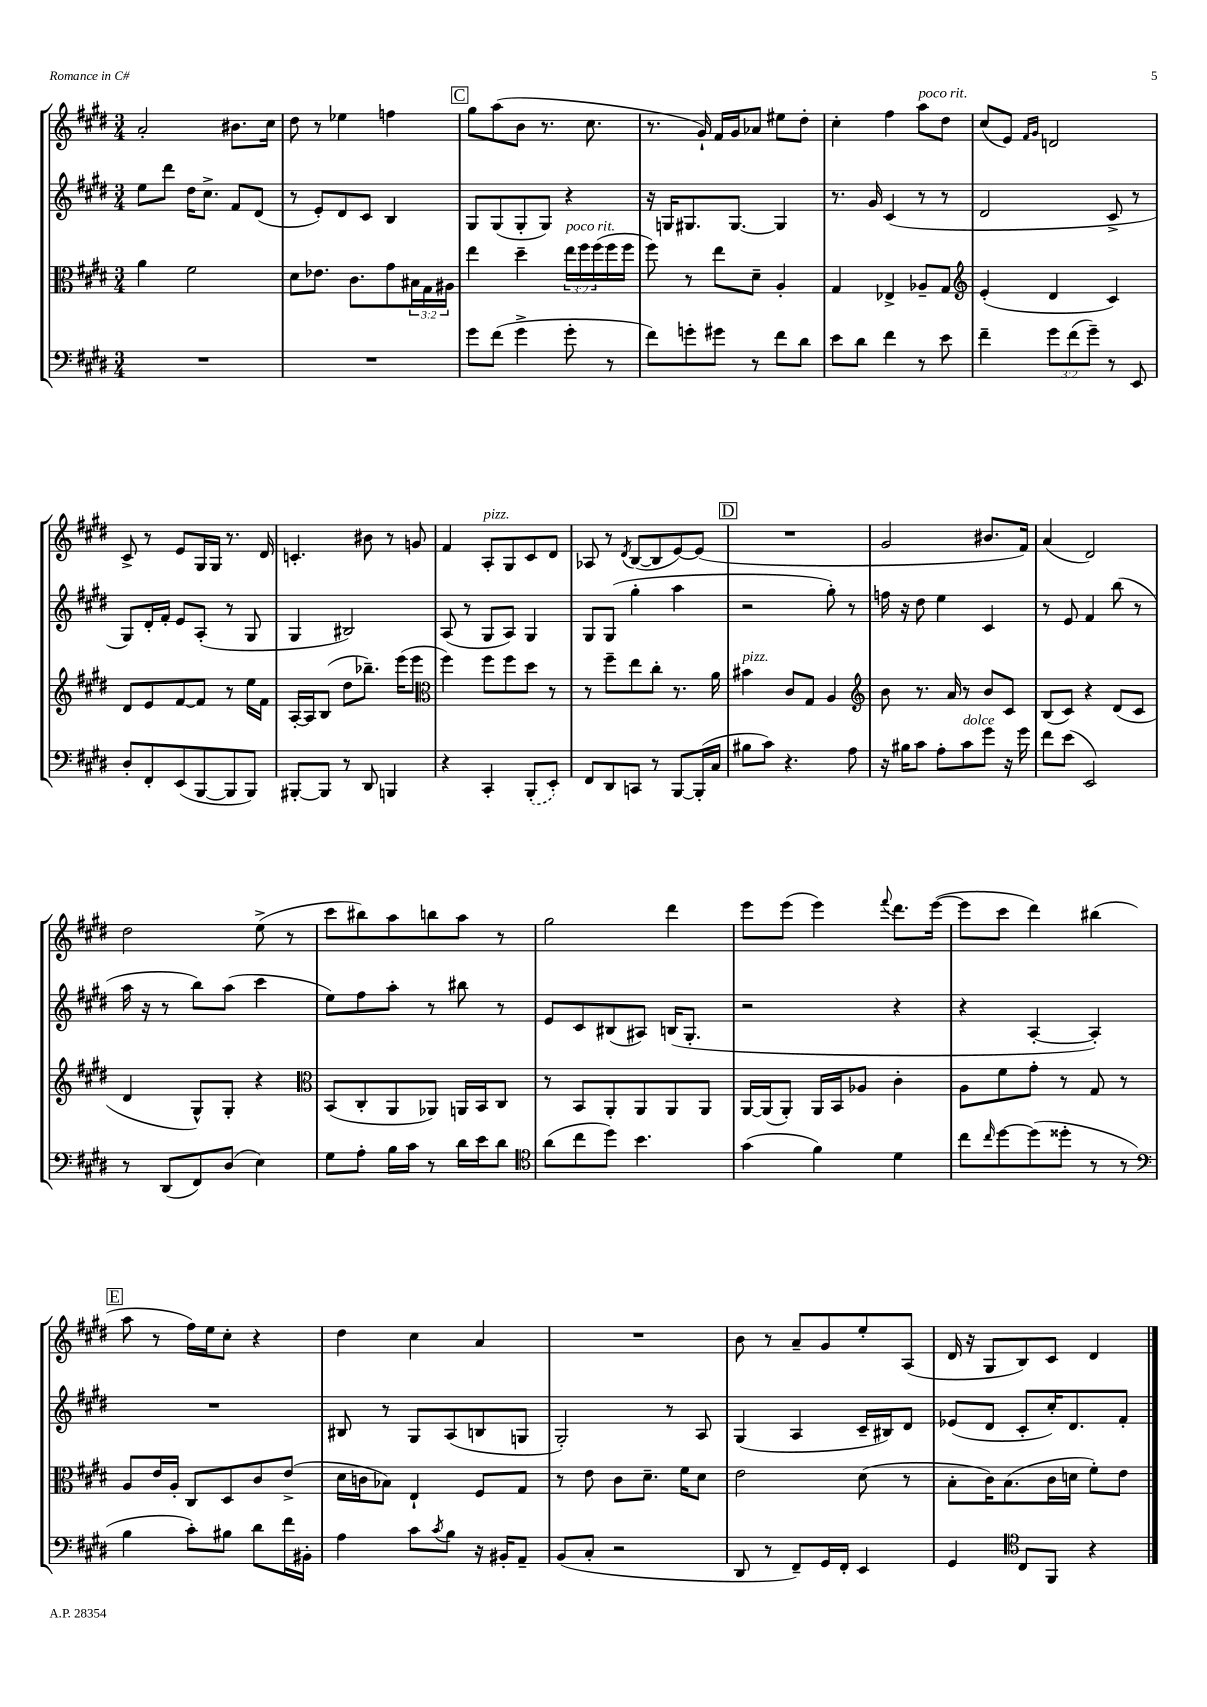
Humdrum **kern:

**kern	**kern	**kern	**kern
*part4	*part3	*part2	*part1
*staff4	*staff3	*staff2	*staff1
*clefF4	*clefC3	*clefG2	*clefG2
*k[f#c#g#d#]	*k[f#c#g#d#]	*k[f#c#g#d#]	*k[f#c#g#d#]
*M3/4	*M3/4	*M3/4	*M3/4
=19	=19	=19	=19
2.r	4a\	8ee\L	2a'/
.	.	8ddd#\J	.
.	2f#\	16dd#\KL	.
.	.	8.cc#^\J	.
.	.	8f#/L	8.b#X\L
.	.	(8d#/J	.
.	.	.	16cc#\Jk
=20	=20	=20	=20
2.r	8d#\L	8r	8dd#\
.	8.e-X\J	8e'/L)	8r
.	.	8d#/	4ee-X\
.	8.c#\L	.	.
.	.	8c#/J	.
.	8g#\	4B/	4ffn\
.	24B#X\L	.	.
.	24G#\	.	.
.	24A#X\JJ	.	.
!!LO:REH:place=s1:t=C
=21	=21	=21	=21
8g#\L	4ee\	8G#/L	8gg#\L
(8f#\J	.	(8G#/	(8aa\
4g#^\	4dd#~\	8G#'/	8b\J
.	.	8G#/J)	8.r
!	!LO:TX:a:i:t=poco rit.	!	!
8g#'\	24ee\LL	4r	.
.	24ff#\	.	.
.	.	.	8.cc#\
.	(24ff#\	.	.
8r	16ff#\	.	.
.	16ff#\JJ	.	.
=22	=22	=22	=22
8f#\L)	8ff#\)	16r	8.r
.	.	16Gn/KL	.
8gn'\	8r	8.G#X/	.
.	.	.	16g#`/)
8g#X\J	8ee\L	.	16f#/LL
.	.	[8.G#/J	16g#/J
8r	8d#~\J	.	8a-X/J
8f#\L	4A'/	4G#/]	8ee#X\L
8d#\J	.	.	8dd#'\J
=23	=23	=23	=23
8e\L	4G#/	8.r	4cc#'\
8d#\J	.	.	.
.	.	16g#/	.
4f#\	4E-X^/	(4c#/	4ff#\
!	!	!	!LO:TX:a:i:t=poco rit.
8r	8A-X~/L	8r	8aa\L
8e\	8G#/J	8r	8dd#\J
=24	=24	=24	=24
*	*clefG2	*	*
4f#~\	(4e'/	2d#/	(8cc#/L
.	.	.	8e/J)
.	.	.	16qqf#/LL
.	.	.	16qqg#/JJ
12g#\L	4d#/	.	2dn/
(12f#\	.	.	.
12g#~\J)	.	.	.
8r	4c#/)	8c#^/	.
8EE/	.	8r	.
!!LO:LB:g=z
=25	=25	=25	=25
8D#'/L	8d#/L	8G#/L)	8c#^/
8FF#'/	8e/	16d#'/L	8r
.	.	16f#'/JJ	.
(8EE/	[8f#/	8e/L	8e/L
[8BBB/	8f#/J]	(8A'/J	16G#/L
.	.	.	16G#/JJ
8BBB/]	8r	8r	8.r
8BBB/J)	16ee\LL	8G#/	.
.	16f#\JJ	.	16d#/
=26	=26	=26	=26
[8BBB#X'/L	[16A'/LL	4G#/	4.cn'/
.	16A/J]	.	.
8BBB#/J]	(8B/J	.	.
8r	8dd#\L	2B#X/)	.
8DD#/	8.bb-X~\J)	.	8b#X\
4BBBn/	.	.	8r
.	(16eee\KL	.	.
.	8eee\J	.	8gn/
=27	=27	=27	=27
*	*clefC3	*	*
4r	4ff#\)	(8A/	4f#/
.	.	8r	.
!	!	!	!LO:TX:a:i:t=pizz.
4CC#'/	8ff#\L	8G#/L	8A'/L
.	8ff#\	8A/J)	8G#/
(8BBB'/L	8dd#\J	4G#/	8c#/
8EE'/J)	8r	.	8d#/J
=28	=28	=28	=28
8FF#/L	8r	8G#/L	8A-X/
8DD#/	8ff#~\L	(8G#/J	8r
.	.	.	8qd#/
8CCn/J	8ee\	4gg#'\	([8B/L
8r	8cc#'\J	.	8B/]
[8BBB/L	8.r	4aa\	[8e/)
(16BBB'/L]	.	.	(8e/J]
16C#/JJ	16a\	.	.
!!LO:REH:place=s1:t=D
=29	=29	=29	=29
!	!LO:TX:a:i:t=pizz.	!	!
8B#X\L	4b#X\	2r	2.r
8c#\J)	.	.	.
4.r	8c#/L	.	.
.	8G#/J	.	.
.	4A/	8gg#'\)	.
8A\	.	8r	.
=30	=30	=30	=30
*	*clefG2	*	*
16r	8b\	16ffn\	2g#/
16B#X\KL	.	16r	.
8c#\J	8.r	8dd#\	.
8A'\L	.	4ee\	.
.	16a/	.	.
!LO:TX:a:i:t=dolce	!	!	!
8c#\	8r	.	.
8g#\J	8b/L	4c#/	8.b#X/L
16r	8c#/J	.	.
16g#\	.	.	16f#/Jk)
=31	=31	=31	=31
8f#\L	(8B/L	8r	(4a/
(8e\J	8c#/J)	8e/	.
2EE/)	4r	4f#/	2d#/)
.	(8d#/L	(8bb\	.
.	8c#/J	8r	.
!!LO:LB:g=z
=32	=32	=32	=32
8r	4d#/	16aa\	2dd#\
.	.	16r	.
(8DD#/L	.	8r	.
8FF#/)	8G#^^/L)	8bb\L)	.
(8D#/J	8G#'/J	(8aa\J	.
4E\)	4r	4ccc#\	(8ee^\
.	.	.	8r
=33	=33	=33	=33
*	*clefC3	*	*
8G#\L	(8BB/L	8ee\L)	8ccc#\L
8A'\J	8C#'/	8ff#\	8bb#X\)
16B\LL	8AA/	8aa'\J	8aa\
16c#\JJ	.	.	.
8r	8AA-X/J)	8r	8bbn\
16d#\LL	16AAn/LL	8bb#X\	8aa\J
16e\J	16BB/J	.	.
8d#\J	8C#/J	8r	8r
=34	=34	=34	=34
*clefC4	*	*	*
(8a\L	8r	8e/L	2gg#\
8cc#\	8BB/L	8c#/	.
8dd#\J)	8AA'/	(8B#X/	.
4.b\	8AA/	8A#X/J)	.
.	8AA/	(16Bn/KL	4ddd#\
.	.	8.G#'/J	.
.	8AA/J	.	.
=35	=35	=35	=35
(4g#\	[16AA/LL	2r	8eee\L
.	(16AA/J]	.	.
.	8AA'/J)	.	(8eee\J
4f#\)	16AA/LL	.	4eee\)
.	16BB/J	.	.
.	8A-X/J	.	.
.	.	.	8qqfff#/
4d#\	4c#'\	4r	8.ddd#\L
.	.	.	([16eee\Jk
=36	=36	=36	=36
8cc#\L	8A\L	4r	8eee\L]
16qqcc#/	.	.	.
[8dd#\	8f#\	.	8ccc#\J
(8dd#\]	8g#'\J	[4A'/	4ddd#\)
8dd##X'\J	8r	.	.
8r	8G#/	4A'/])	(4bb#X\
8r	8r	.	.
!!LO:LB:g=z
!!LO:REH:place=s1:t=E
=37	=37	=37	=37
*clefF4	*	*	*
4B\	8A/L	2.r	8aa\
.	16e/L	.	8r
.	16A'/JJ	.	.
8c#'\L)	8C#/L	.	16ff#\LL)
.	.	.	16ee\J
8B#X\J	8D#/	.	8cc#'\J
8d#\L	8c#/	.	4r
16f#\L	(8e^/J	.	.
16BB#X'\JJ	.	.	.
=38	=38	=38	=38
4A\	16d#\LL	8B#X/	4dd#\
.	16cn\J	.	.
.	8B-X\J)	8r	.
8c#\L	4E`/	8G#/L	4cc#\
8qc#/	.	.	.
8B\J	.	(8A/	.
16r	8F#/L	8Bn/	4a/
16BB#X'/KL	.	.	.
8AA~/J	8G#/J	8Gn/J	.
=39	=39	=39	=39
(8BB/L	8r	2G#'/)	2.r
8C#'/J	8e\	.	.
2r	8c#\L	.	.
.	8.d#~\J	.	.
.	.	8r	.
.	16f#\KL	.	.
.	8d#\J	8A/	.
=40	=40	=40	=40
8DD#/	2e\	(4G#/	8b\
8r	.	.	8r
8FF#~/L)	.	4A/	8a~/L
16GG#/L	.	.	8g#/
16FF#'/JJ	.	.	.
4EE/	(8d#\	16c#~/LL	8ee'/
.	.	16B#X/J)	.
.	8r	8d#/J	(8A/J
=41	=41	=41	=41
4GG#/	8B'\L	(8e-X/L	16d#/
.	.	.	16r
.	16c#\K)	8d#/J	8G#/L
.	(8.B\	.	.
*clefC4	*	*	*
8C#/L	.	8c#'/L	8B/)
8FF#/J	16c#\L	16cc#'/K)	8c#/J
.	16dn\JJ	8.d#/	.
4r	8f#'\L)	.	4d#/
.	8e\J	8f#'/J	.
==	==	==	==
*-	*-	*-	*-
